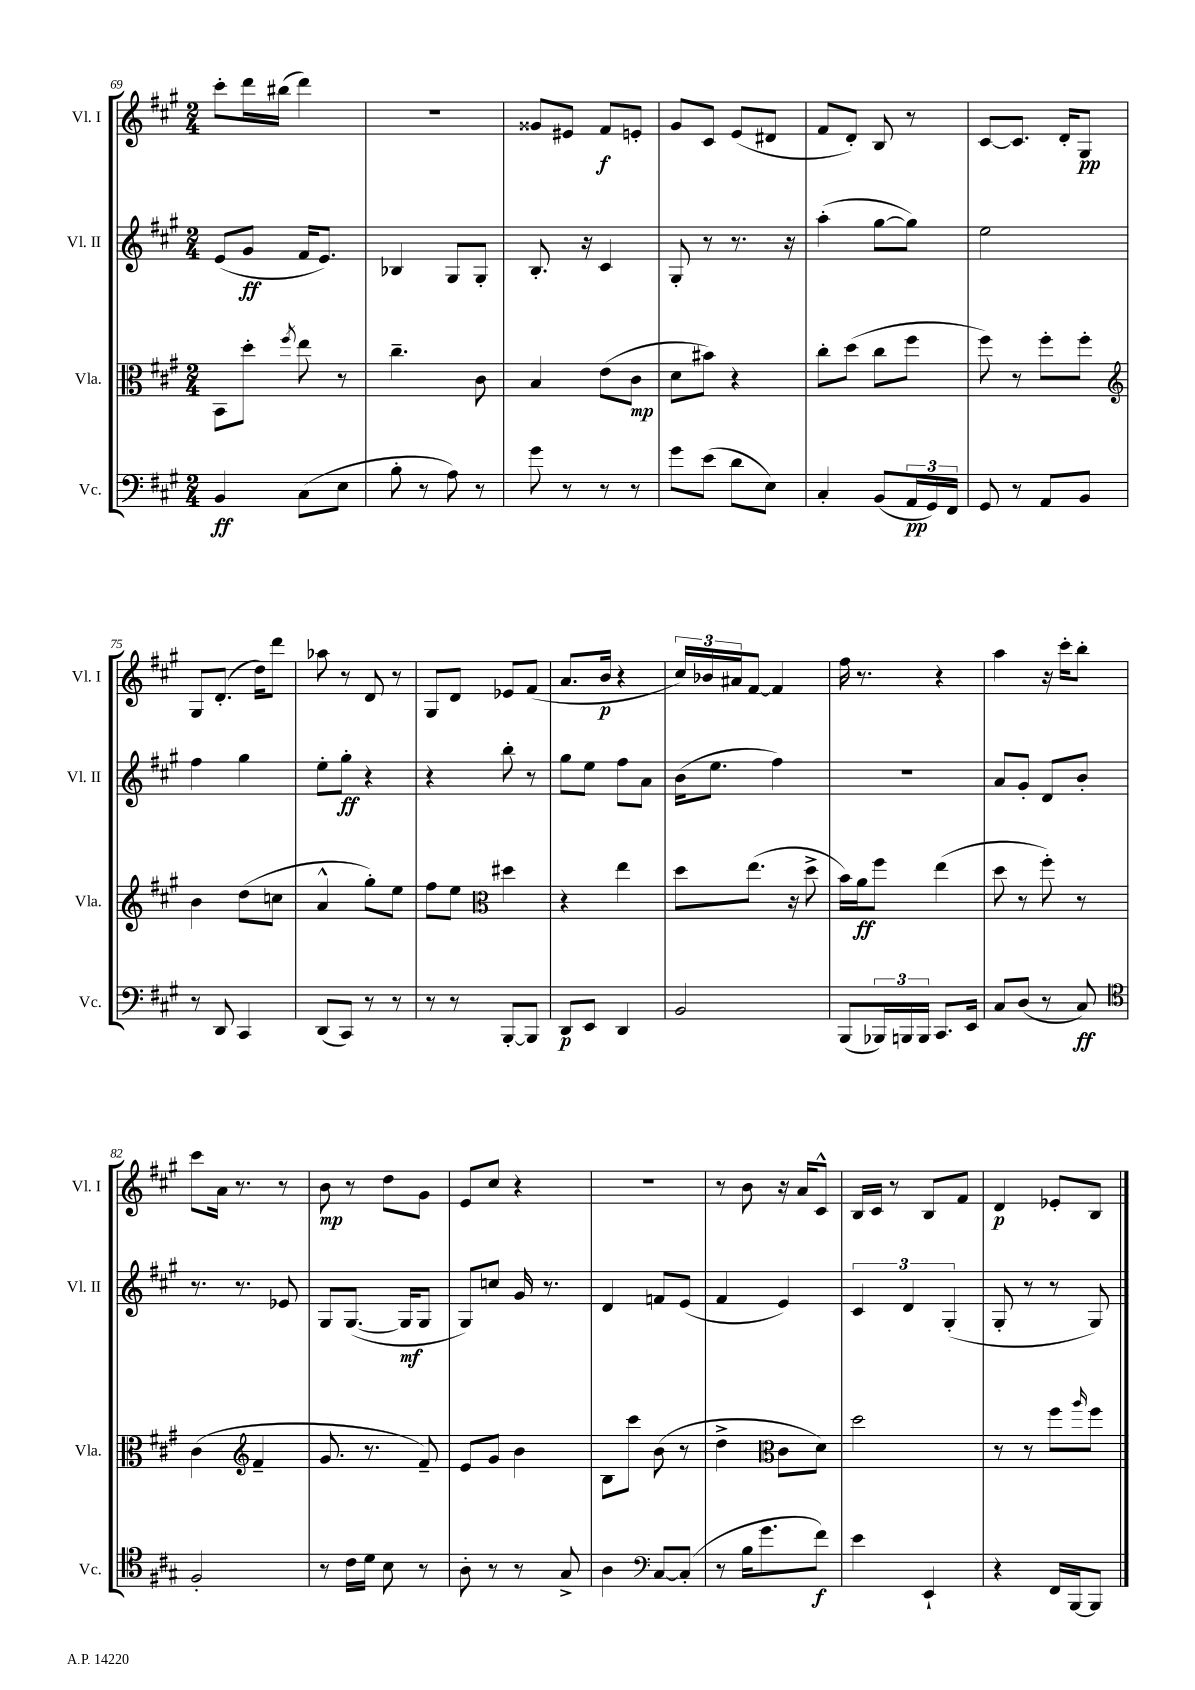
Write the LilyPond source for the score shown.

<<
\new StaffGroup <<
\new Staff = "s0" \with { instrumentName = "Vl. I" shortInstrumentName = "Vl. I" } {
    \clef treble \key a \major \numericTimeSignature \time 2/4
    cis'''8-. d'''16 bis''16( d'''4) |
    R2 |
    gisis'8 eis'8 fis'8\f e'8-. |
    gis'8 cis'8 e'8( dis'8 |
    fis'8 d'8-.) b8 r8 |
    cis'8~ cis'8. d'16-. gis8\pp |
    gis8 d'8.-.( d''16) d'''8 |
    aes''8 r8 d'8 r8 |
    gis8 d'8 ees'8 fis'8( |
    a'8. b'16\p r4 |
    \tuplet 3/2 { cis''16) bes'16 ais'16 } fis'8~ fis'4 |
    fis''16 r8. r4 |
    a''4 r16 cis'''16-. b''8-. |
    cis'''8 a'16 r8. r8 |
    b'8\mp r8 d''8 gis'8 |
    e'8 cis''8 r4 |
    R2 |
    r8 b'8 r16 a'16 cis'8-^ |
    b16 cis'16 r8 b8 fis'8 |
    d'4\p ees'8-. b8 \bar "|." |
}
\new Staff = "s1" \with { instrumentName = "Vl. II" shortInstrumentName = "Vl. II" } {
    \clef treble \key a \major \numericTimeSignature \time 2/4
    e'8( gis'8\ff fis'16 e'8.) |
    bes4 gis8 gis8-. |
    b8.-. r16 cis'4 |
    gis8-. r8 r8. r16 |
    a''4-.( gis''8~ gis''8) |
    e''2 |
    fis''4 gis''4 |
    e''8-. gis''8-.\ff r4 |
    r4 b''8-. r8 |
    gis''8 e''8 fis''8 a'8 |
    b'16( e''8. fis''4) |
    r2 |
    a'8 gis'8-. d'8 b'8-. |
    r8. r8. ees'8 |
    gis8 gis8.~( gis16\mf gis8 |
    gis8) c''8 gis'16 r8. |
    d'4 f'8 e'8( |
    fis'4 e'4) |
    \tuplet 3/2 { cis'4 d'4 gis4-.( } |
    gis8-. r8 r8 gis8) \bar "|." |
}
\new Staff = "s2" \with { instrumentName = "Vla." shortInstrumentName = "Vla." } {
    \clef alto \key a \major \numericTimeSignature \time 2/4
    b,8 d''8-. \acciaccatura { fis''8 } e''8 r8 |
    cis''4.-- cis'8 |
    b4 e'8( cis'8\mp |
    d'8 bis'8) r4 |
    cis''8-. d''8( cis''8 fis''8 |
    fis''8) r8 fis''8-. fis''8-. |
    \clef treble b'4 d''8( c''8 |
    a'4-^ gis''8-.) e''8 |
    fis''8 e''8 \clef alto dis''4 |
    r4 e''4 |
    d''8 e''8.( r16 d''8-> |
    b'16) a'16\ff fis''8 e''4( |
    d''8 r8 fis''8-.) r8 |
    cis'4( \clef treble fis'4-- |
    gis'8. r8. fis'8--) |
    e'8 gis'8 b'4 |
    b8 cis'''8 b'8( r8 |
    d''4-> \clef alto cis'8 d'8) |
    d''2 |
    r8 r8 fis''8 \grace { a''16 } fis''8 \bar "|." |
}
\new Staff = "s3" \with { instrumentName = "Vc." shortInstrumentName = "Vc." } {
    \clef bass \key a \major \numericTimeSignature \time 2/4
    b,4\ff cis8( e8 |
    b8-. r8 a8) r8 |
    gis'8 r8 r8 r8 |
    gis'8 e'8( d'8 e8) |
    cis4-. b,8( \tuplet 3/2 { a,16\pp gis,16) fis,16 } |
    gis,8 r8 a,8 b,8 |
    r8 d,8 cis,4 |
    d,8( cis,8) r8 r8 |
    r8 r8 b,,8~-. b,,8 |
    d,8\p e,8 d,4 |
    b,2 |
    b,,8( \tuplet 3/2 { bes,,16) b,,16 b,,16 } cis,8. e,16 |
    cis8 d8( r8 cis8\ff) |
    \clef tenor fis2-. |
    r8 cis'16 d'16 b8 r8 |
    a8-. r8 r8 gis8-> |
    a4 \clef bass cis8~ cis8-.( |
    r8 b16 gis'8. fis'8\f) |
    e'4 e,4-! |
    r4 fis,16 b,,16~ b,,8 \bar "|." |
}
>>
>>
\layout { \context { \Score currentBarNumber = #69 } }
